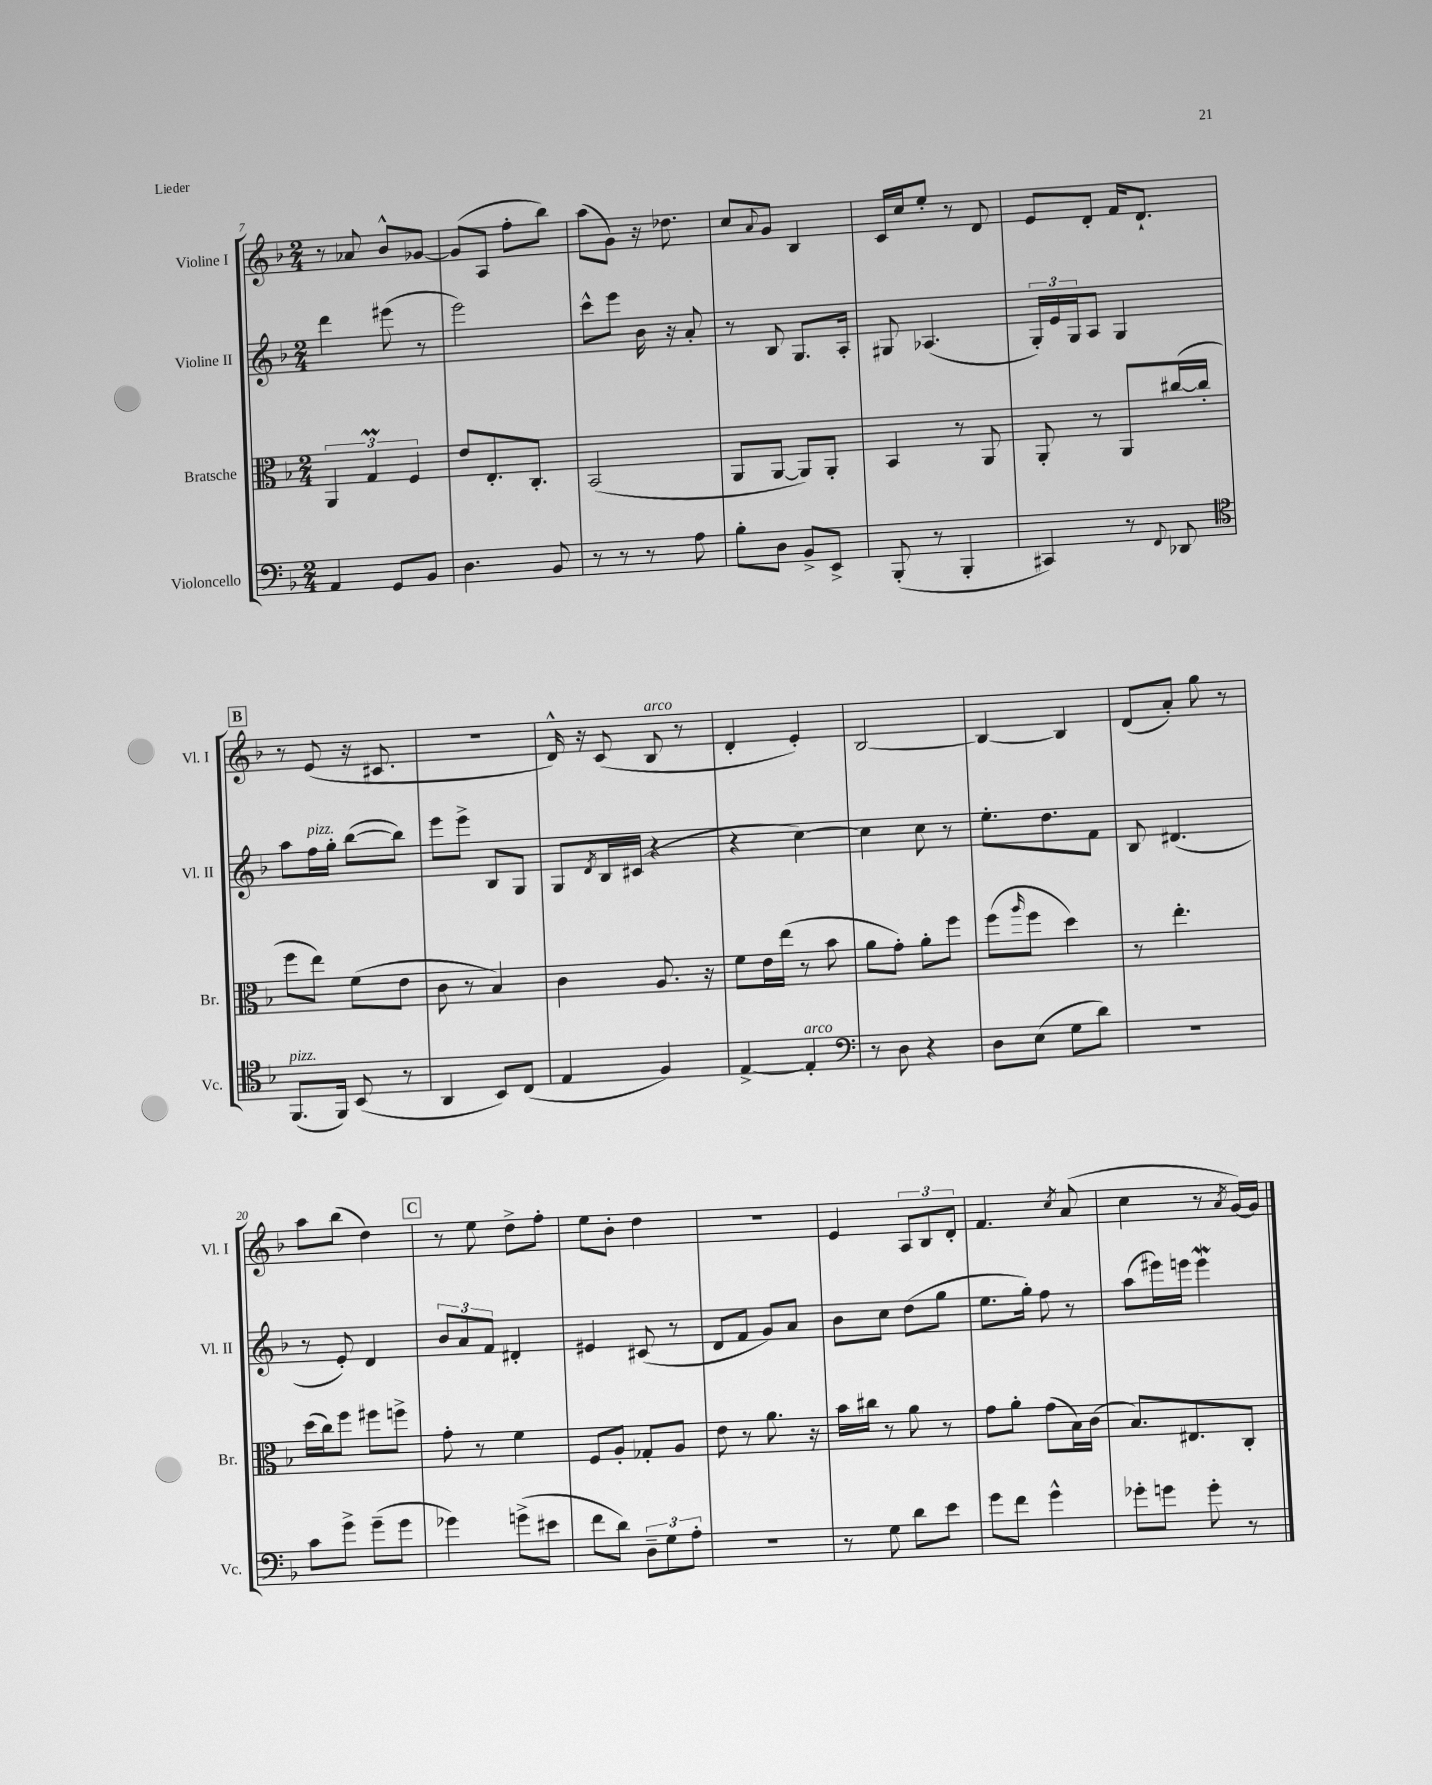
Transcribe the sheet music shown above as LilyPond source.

<<
\new StaffGroup <<
\new Staff = "s0" \with { instrumentName = "Violine I" shortInstrumentName = "Vl. I" } {
    \clef treble \key f \major \numericTimeSignature \time 2/4
    r8 aes'8 bes'8-^ ges'8~ |
    ges'8( a8 f''8-. bes''8) |
    a''8( g'8) r16 des''8. |
    c''8 \appoggiatura { a'8 } g'8 bes4 |
    c'16 c''16 e''8-. r8 d'8 |
    e'8 d'8-. f'16 d'8.-! |
    \mark \markup { \box "B" } r8 e'8( r16 cis'8. |
    R2 |
    d'16-^) r16 c'8( bes8^\markup { \italic "arco" } r8 |
    d'4-. e'4-.) |
    bes2~ |
    bes4~ bes4 |
    d'8( a'8-.) g''8 r8 |
    a''8 bes''8( d''4) |
    \mark \markup { \box "C" } r8 e''8 d''8-> f''8-. |
    e''8 bes'8-. d''4 |
    R2 |
    e'4 \tuplet 3/2 { a8 bes8 d'8-. } |
    f'4. \acciaccatura { c''8 } a'8( |
    c''4 r8 \acciaccatura { a'8 } g'16~) g'16 \bar "|." |
}
\new Staff = "s1" \with { instrumentName = "Violine II" shortInstrumentName = "Vl. II" } {
    \clef treble \key f \major \numericTimeSignature \time 2/4
    d'''4 eis'''8( r8 |
    e'''2) |
    c'''8-^ e'''8 bes'16 r16 a'8-. |
    r8 bes8 g8. a16-. |
    gis8 aes4.( |
    \tuplet 3/2 { g16-.) e'16 g16 } a8 g4 |
    \mark \markup { \box "B" } a''8 f''16^\markup { \italic "pizz." } g''16-. bes''8~( bes''8) |
    e'''8 e'''8-> bes8 g8 |
    g8 \acciaccatura { d'8 } bes16 cis'16( r4 |
    r4 c''4~) |
    c''4 c''8 r8 |
    e''8.-. d''8. f'8 |
    bes8 dis'4.( |
    r8 e'8-.) d'4 |
    \mark \markup { \box "C" } \tuplet 3/2 { bes'8 a'8 f'8 } dis'4-. |
    eis'4 cis'8( r8 |
    d'8 f'8 g'8) a'8 |
    bes'8 c''8 d''8( g''8 |
    e''8. g''16-.) f''8 r8 |
    a''8( eis'''16) e'''16 e'''4\mordent \bar "|." |
}
\new Staff = "s2" \with { instrumentName = "Bratsche" shortInstrumentName = "Br." } {
    \clef alto \key f \major \numericTimeSignature \time 2/4
    \tuplet 3/2 { a,4 g4\prall f4 } |
    e'8 e8.-. c8.-. |
    bes,2( |
    a,8 a,8~ a,8) a,8-. |
    bes,4 r8 a,8 |
    a,8-. r8 a,8 cis''16~( cis''16-. |
    \mark \markup { \box "B" } f''8 e''8) f'8( e'8 |
    c'8 r8 bes4) |
    c'4 a8. r16 |
    f'8 e'16 e''16( r8 bes'8 |
    a'8 g'8-.) a'8-. f''8 |
    f''8( \grace { a''16 } f''8 d''4) |
    r8 e''4.-. |
    d''16( c''16) f''8 fis''8 f''8-> |
    \mark \markup { \box "C" } g'8-. r8 f'4 |
    f8 a8-. ges8-. a8 |
    e'8 r8 a'8. r16 |
    bes'16 cis''16 r8 a'8 r8 |
    g'8 a'8-. g'8( bes16) c'16( |
    bes8.) eis8. c8-. \bar "|." |
}
\new Staff = "s3" \with { instrumentName = "Violoncello" shortInstrumentName = "Vc." } {
    \clef bass \key f \major \numericTimeSignature \time 2/4
    a,4 g,8 bes,8 |
    d4. bes,8 |
    r8 r8 r8 a8 |
    bes8-. d8 bes,8-> e,8-> |
    bes,,8-.( r8 bes,,4-. |
    cis,4) r8 \appoggiatura { f,8 } des,8 |
    \mark \markup { \box "B" } \clef tenor f,8.^\markup { \italic "pizz." }( f,16) bes,8( r8 |
    a,4 bes,8) c8( |
    e4 f4) |
    e4~-> e4-.^\markup { \italic "arco" } |
    \clef bass r8 d8 r4 |
    d8 e8( g8 d'8) |
    R2 |
    c'8 g'8-> g'8--( g'8 |
    \mark \markup { \box "C" } ges'4) g'8->( eis'8 |
    f'8 d'8) \tuplet 3/2 { d8-- g8 a8-. } |
    R2 |
    r8 g8 d'8 e'8 |
    g'8 f'8 g'4-^ |
    ges'8-. g'8 g'8-. r8 \bar "|." |
}
>>
>>
\layout { \context { \Score currentBarNumber = #7 } }
